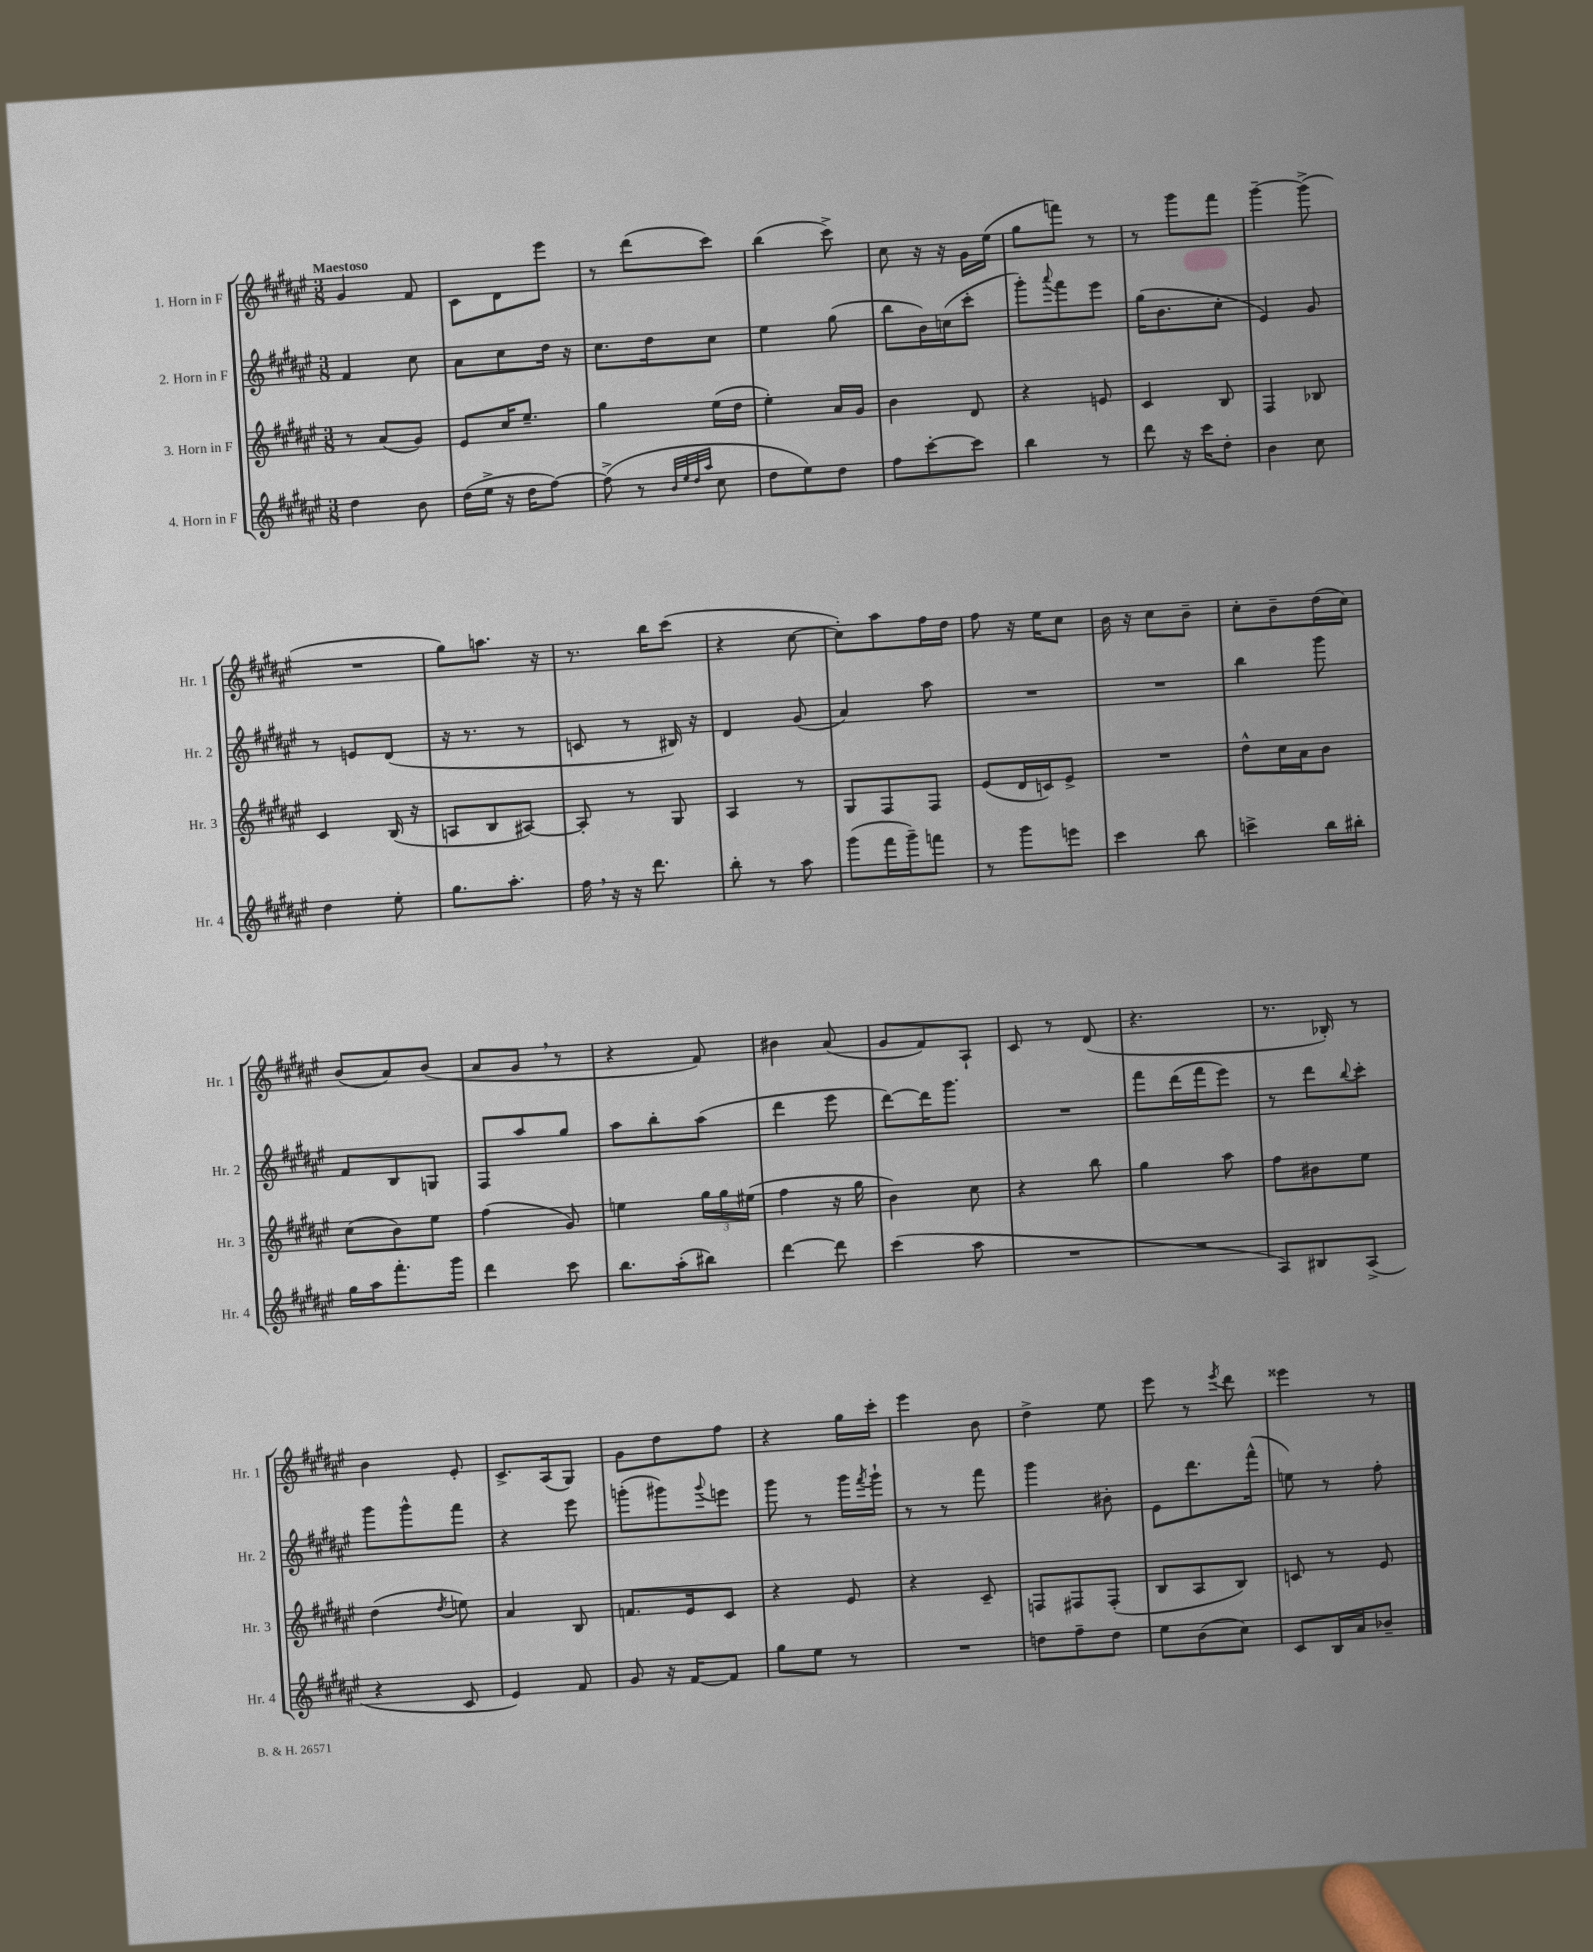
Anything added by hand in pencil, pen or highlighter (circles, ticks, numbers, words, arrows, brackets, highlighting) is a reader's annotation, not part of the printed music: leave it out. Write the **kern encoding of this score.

**kern	**kern	**kern	**kern
*staff4	*staff3	*staff2	*staff1
*clefG2	*clefG2	*clefG2	*clefG2
*k[f#c#g#d#a#e#]	*k[f#c#g#d#a#e#]	*k[f#c#g#d#a#e#]	*k[f#c#g#d#a#e#]
*M3/8	*M3/8	*M3/8	*M3/8
4dd#	8r	4f#	4g#
.	(8a#	.	.
8b	8g#)	8cc#	8f#
=	=	=	=
(16dd#	8e#	8a#	8c#
16ee#^	.	.	.
16r	16cc#	8cc#	8d#
16dd#	8.ee#~	.	.
[8ff#)	.	16dd#	8eee#
.	.	16r	.
=	=	=	=
(8ff#^]	4gg#	8.cc#	8r
8r	.	.	(8ddd#
.	.	16dd#	.
32qqb	.	.	.
32qqee#	.	.	.
32qqdd#	.	.	.
32qqaa#	.	.	.
8cc#	(16ee#	8cc#	8ccc#)
.	16dd#	.	.
=	=	=	=
8dd#	4ee#')	4ee#	(4bb
8ee#)	.	.	.
8dd#	16a#	(8gg#	8ccc#^)
.	16g#	.	.
=	=	=	=
8ff#	4b	8bb	8cc#
[8ccc#'	.	16b)	16r
.	.	(16cc	16r
8ccc#]	8d#	8ccc#'	16g#
.	.	.	(16ee#
=	=	=	=
4bb	4r	8ggg#')	8gg#
.	.	8qqaaa#	.
.	.	8fff#	8fff)
8r	8e	8eee#	8r
=	=	=	=
8ddd#	4c#	(16gg#	8r
.	.	8.b	.
16r	.	.	8ggg#
16ccc#	.	.	.
8dd#'	8B	8cc#'	8fff#
=	=	=	=
4b	4F#	4e#)	[4ggg#~
8cc#	8B-	8g#	(8ggg#^]
=	=	=	=
4dd#	4c#	8r	4.r
.	.	8e	.
8ee#'	(16B	(8d#	.
.	16r	.	.
=	=	=	=
8.gg#	8A	16r	8gg#)
.	.	8.r	.
.	8B	.	8.aa
8.aa#'	.	.	.
.	[8A#)	8r	.
.	.	.	16r
=	=	=	=
16ff#	8A#']	8c	8.r
16r	.	.	.
16r	8r	8r	.
8.ddd#	.	.	16bb
.	8G#	16B#)	(8ccc#
.	.	16r	.
=	=	=	=
8bb'	4A#	4d#	4r
8r	.	.	.
8aa#	8r	(8g#	[8cc#
=	=	=	=
(8ggg#	8G#	4a#)	8cc#'])
16fff#	8F#	.	8aa#
16ggg#~)	.	.	.
8fff	8F#	8aa#	16ff#
.	.	.	16dd#
=	=	=	=
8r	(8e#	4.r	8ff#
8ggg#	16d#	.	16r
.	16c)	.	16ee#
8eee	8e#^	.	8cc#
=	=	=	=
4ccc#	4.r	4.r	16b
.	.	.	16r
.	.	.	8cc#
8bb	.	.	8b~
=	=	=	=
4ccc^	8dd#^^	4bb	8cc#'
.	16cc#	.	8b~
.	16a#	.	.
16bb	8b	8ggg#	(16dd#
16bb#'	.	.	16cc#)
=	=	=	=
16gg#	(8cc#	8f#	(8b
16aa#	.	.	.
8.fff#'	8b)	8B	8a#)
.	8ee#	8G	(8b
16ggg#	.	.	.
=	=	=	=
4ddd#	(4ff#	8F#	8a#
.	.	8aa#	8g#
8ccc#	8g#)	8gg#	8r
=	=	=	=
8.bb	4ee	8aa#	4r
.	.	8bb'	.
(16aa#'	.	.	.
8bb#)	24gg#	(8aa#	8f#)
.	24gg#	.	.
.	(24ee#	.	.
=	=	=	=
[4ddd#	4ff#	4ddd#	4b#
8ddd#]	16r	8eee#	(8a#
.	16gg#	.	.
=	=	=	=
(4ccc#	4b)	[8ddd#)	8g#
.	.	16ddd#]	8f#)
.	.	8.ggg#	.
8aa#	8cc#	.	8A#`
=	=	=	=
4.r	4r	4.r	8c#
.	.	.	8r
.	8bb	.	(8d#
=	=	=	=
4.r	4gg#	8fff#	4.r
.	.	(16ddd#	.
.	.	16fff#	.
.	8aa#	8eee#)	.
=	=	=	=
8A#)	8ff#	8r	8.r
8B#	8b#	8ddd#	.
.	.	.	16B-')
.	.	8qqbb	.
(8A#^	8ee#	8ccc#'	8r
=	=	=	=
4r	(4dd#	8ggg#	4b
.	.	8ggg#^^	.
.	8qdd#	.	.
8c#	8ee)	8fff#	8e#'
=	=	=	=
4e#)	4a#	4r	8.c#^
.	.	.	(16A#
8f#	8B	8eee#	8G#)
=	=	=	=
8g#	8.f	(8ggg'	8g#
16r	.	8ggg#)	8dd#
[16f#	16e#	.	.
.	.	8qqggg#	.
8f#]	8c#	8eee	8ff#
=	=	=	=
8gg#	4r	8ggg#	4r
8ee#	.	8r	.
8r	8e#	16ggg#	16gg#
.	.	8qfff#	.
.	.	16ggg#`	16ccc#'
=	=	=	=
4.r	4r	8r	4eee#
.	.	8r	.
.	8c#~	8fff#	8b
=	=	=	=
8dd	8F	4ggg#	4dd#^
8ff#~	8F#	.	.
8dd	(8F#'	8b#'	8ee#
=	=	=	=
8ee#	8B	8e#	8eee#
(8b	8A#	8.ddd#	8r
.	.	.	8qeee#
8cc#)	8B)	.	8ddd#
.	.	(16fff#^^	.
=	=	=	=
8c#	8c	8ee)	4eee##
16B	8r	8r	.
16a#	.	.	.
8b-~	8e#	8ff#'	8r
==	==	==	==
*-	*-	*-	*-
